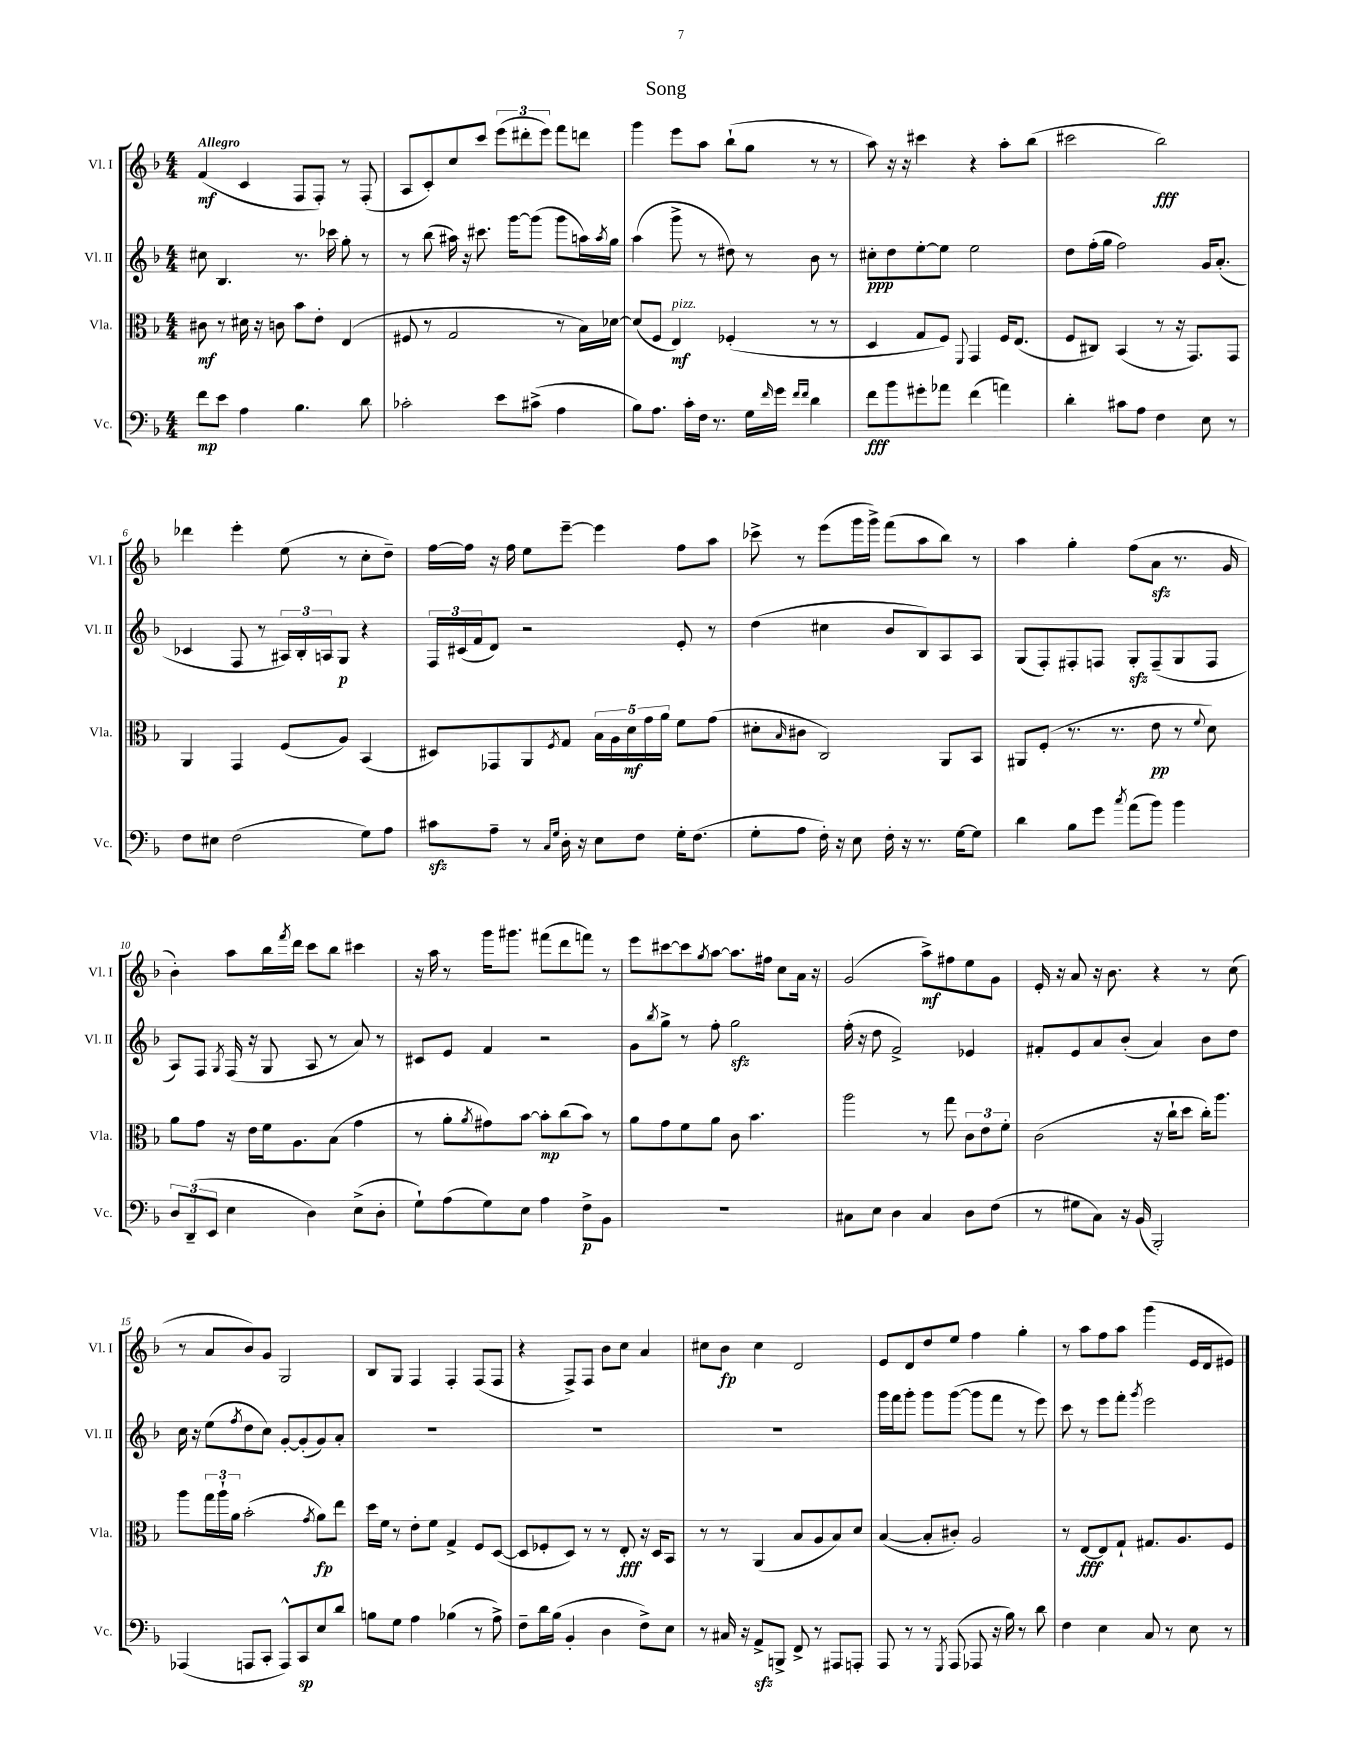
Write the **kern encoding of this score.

**kern	**dynam	**kern	**dynam	**kern	**dynam	**kern	**dynam
*part4	*part4	*part3	*part3	*part2	*part2	*part1	*part1
*staff4	*staff4	*staff3	*staff3	*staff2	*staff2	*staff1	*staff1
*I"Vc.	*	*I"Vla.	*	*I"Vl. II	*	*I"Vl. I	*
*I'Vc.	*	*I'Vla.	*	*I'Vl. II	*	*I'Vl. I	*
*clefF4	*	*clefC3	*	*clefG2	*	*clefG2	*
*k[b-]	*	*k[b-]	*	*k[b-]	*	*k[b-]	*
*M4/4	*	*M4/4	*	*M4/4	*	*M4/4	*
=1	=1	=1	=1	=1	=1	=1	=1
!	!	!	!	!	!	!LO:TX:a:B:t=Allegro	!
8f\L	mp	8c#X\	mf	8cc#X\	.	(4f/	mf
8e\J	.	8r	.	4.B-/	.	.	.
4A\	.	16d#X\	.	.	.	4c/	.
.	.	16r	.	.	.	.	.
.	.	8cn\	.	.	.	.	.
4.B-\	.	8b-\L	.	8.r	.	8F/L	.
.	.	8e'\J	.	.	.	8F'/J)	.
.	.	.	.	16ccc-X\	.	.	.
.	.	(4E/	.	8gg'\	.	8r	.
8d\	.	.	.	8r	.	(8F'/	.
=2	=2	=2	=2	=2	=2	=2	=2
2c-X'\	.	8F#X/	.	8r	.	8A/L	.
.	.	8r	.	(8bb-\	.	8c'/)	.
.	.	2G/	.	16aa#X\)	.	8cc/	.
.	.	.	.	16r	.	.	.
.	.	.	.	8.ccc#X\	.	8ccc/J	.
8e\L	.	.	.	.	.	(12eee\L	.
.	.	.	.	[16ggg\KL	.	.	.
.	.	.	.	.	.	12ddd#X'\	.
(8c#X^\J	.	.	.	(8ggg\J]	.	.	.
.	.	.	.	.	.	12eee\J)	.
4A\	.	8r	.	8ggg\L	.	8fff\L	.
.	.	16B-\LL)	.	16aan\L)	.	8dddn\J	.
.	.	.	.	8qaa/	.	.	.
.	.	[16d-X\JJ	.	16gg\JJ	.	.	.
=3	=3	=3	=3	=3	=3	=3	=3
8B-\L)	.	(8d-/L]	.	(4aa\	.	4ggg\	.
8.A\J	.	8F/J	.	.	.	.	.
!	!	!LO:TX:a:i:t=pizz.	!	!	!	!	!
.	.	4E/)	mf	8ggg^\	.	8eee\L	.
16c'\LL	.	.	.	.	.	.	.
16F\JJ	.	.	.	8r	.	8aa\J	.
8.r	.	.	.	.	.	.	.
.	.	(4F-X'/	.	8dd#X\)	.	(8bb-`\L	.
16G\LL	.	.	.	8r	.	8gg\J	.
16qqf/	.	.	.	.	.	.	.
16g\JJ	.	.	.	.	.	.	.
16qqf/LL	.	.	.	.	.	.	.
16qqf/JJ	.	.	.	.	.	.	.
4d\	.	8r	.	8b-\	.	8r	.
.	.	8r	.	8r	.	8r	.
=4	=4	=4	=4	=4	=4	=4	=4
8f\L	fff	4D/	.	8cc#X'\L	ppp	8aa\)	.
8b-\	.	.	.	8dd\	.	16r	.
.	.	.	.	.	.	16r	.
8g#X'\	.	8G/L	.	[8ee'\	.	4ccc#X\	.
8a-X\J	.	8F/J)	.	8ee\J]	.	.	.
.	.	8qqFF/	.	.	.	.	.
(4f\	.	4GG/	.	2ee\	.	4r	.
4an\)	.	16F/KL	.	.	.	8aa'\L	.
.	.	(8.E/J	.	.	.	.	.
.	.	.	.	.	.	(8bb-\J	.
=5	=5	=5	=5	=5	=5	=5	=5
4d'\	.	8F/L	.	8dd\L	.	2ccc#X\	.
.	.	8C#X/J)	.	(16ff'\L	.	.	.
.	.	.	.	16gg\JJ	.	.	.
8c#X\L	.	(4BB-/	.	2ff\)	.	.	.
8A\J	.	.	.	.	.	.	.
4F\	.	8r	.	.	.	2bb-\)	fff
.	.	16r	.	.	.	.	.
.	.	8.GG/L)	.	.	.	.	.
8E\	.	.	.	16g/KL	.	.	.
.	.	.	.	(8.a'/J	.	.	.
8r	.	8GG/J	.	.	.	.	.
!!LO:LB:g=z
=6	=6	=6	=6	=6	=6	=6	=6
8F\L	.	4AA/	.	4c-X/	.	4ddd-X\	.
8E#X\J	.	.	.	.	.	.	.
(2F\	.	4GG/	.	8F/	.	4eee'\	.
.	.	.	.	8r	.	.	.
.	.	(8F/L	.	24A#X/LL)	.	(8ee\	.
.	.	.	.	24B-'/	.	.	.
.	.	.	.	24An/J	.	.	.
.	.	8A/J)	.	8G/J	p	8r	.
8G\L)	.	(4BB-/	.	4r	.	8cc'\L	.
8A\J	.	.	.	.	.	8dd~\J)	.
=7	=7	=7	=7	=7	=7	=7	=7
8c#Xzz\L	.	8D#X/L)	.	24F/LL	.	[16ff\LL	.
.	.	.	.	(24c#X/	.	.	.
.	.	.	.	.	.	16ff\JJ]	.
.	.	.	.	24f/J	.	.	.
8A~\J	.	8GG-X/	.	8d/J)	.	16r	.
.	.	.	.	.	.	16ff\	.
8r	.	8AA/	.	2r	.	8ee\L	.
16qqC/LL	.	.	.	.	.	.	.
16qqG/JJ	.	8qF/	.	.	.	.	.
16D'\	.	8G/J	.	.	.	[8eee~\J	.
16r	.	.	.	.	.	.	.
8E\L	.	20B-\LL	.	.	.	4eee\]	.
.	.	20A\	.	.	.	.	.
.	.	20d\	mf	.	.	.	.
8F\J	.	.	.	.	.	.	.
.	.	20g\	.	.	.	.	.
.	.	20a\JJ	.	.	.	.	.
16G'\KL	.	8f\L	.	8e'/	.	8ff\L	.
(8.F\J	.	.	.	.	.	.	.
.	.	(8g\J	.	8r	.	8aa\J	.
=8	=8	=8	=8	=8	=8	=8	=8
8G'\L	.	8d#X'\L	.	(4dd\	.	8ccc-X^\	.
.	.	16qqB-/	.	.	.	.	.
8A\J	.	8c#X\J	.	.	.	8r	.
16F'\)	.	2C/)	.	4cc#X\	.	(8eee\L	.
16r	.	.	.	.	.	.	.
8E\	.	.	.	.	.	16ggg\L	.
.	.	.	.	.	.	16ggg^\JJ)	.
16F'\	.	.	.	8b-/L	.	(8fff\L	.
16r	.	.	.	.	.	.	.
8.r	.	.	.	8B-/)	.	8aa\	.
.	.	8AA/L	.	8A/	.	8bb-\J)	.
[16G\KL	.	.	.	.	.	.	.
8G\J]	.	8BB-/J	.	8A/J	.	8r	.
=9	=9	=9	=9	=9	=9	=9	=9
4d\	.	8AA#X/L	.	(8G/L	.	4aa\	.
.	.	(8F'/J	.	8F'/)	.	.	.
8B-\L	.	8.r	.	8F#X'/	.	4gg'\	.
8g\J	.	.	.	8Fn/J	.	.	.
.	.	8.r	.	.	.	.	.
8qcc/	.	.	.	.	.	.	.
(8a\L	.	.	.	8Gzz'/L	.	(8ff\L	.
8b-\J)	.	8e\	pp	(8F~/	.	8azz\J	.
4b-\	.	8r	.	8G/	.	8.r	.
.	.	8qqf/	.	.	.	.	.
.	.	8d\)	.	8F/J	.	.	.
.	.	.	.	.	.	16g/	.
!!LO:LB:g=z
=10	=10	=10	=10	=10	=10	=10	=10
12D/L	.	8a\L	.	8A/L)	.	4b-'\)	.
(12DD~/	.	.	.	.	.	.	.
.	.	8g\J	.	8F/J	.	.	.
12EE/J	.	.	.	.	.	.	.
.	.	.	.	8qG/	.	.	.
4E\	.	16r	.	(16F/	.	8aa\L	.
.	.	16e\LL	.	16r	.	.	.
.	.	16f\J	.	8G/	.	16bb-\L	.
.	.	.	.	.	.	8qfff/	.
.	.	8.A\	.	.	.	16ddd\JJ	.
4D\)	.	.	.	8A/	.	8ccc\L	.
.	.	(8B-\J	.	8r	.	8bb-\J	.
(8E^\L	.	4g\	.	8a/)	.	4ccc#X\	.
8D'\J	.	.	.	8r	.	.	.
=11	=11	=11	=11	=11	=11	=11	=11
8G`\L)	.	8r	.	8c#X/L	.	16r	.
.	.	.	.	.	.	16aa\	.
(8A\	.	8a'\L	.	8e/J	.	8r	.
.	.	8qa/	.	.	.	.	.
8G\)	.	8g#X\)	.	4f/	.	16ggg\KL	.
.	.	.	.	.	.	8.ggg#X\J	.
8E\J	.	[8b-\J	.	.	.	.	.
4A\	.	8b-'\L]	mp	2r	.	(8fff#X\L	.
.	.	(8cc\	.	.	.	8ddd\	.
8F^\L	p	8b-\J)	.	.	.	8fffn\J)	.
8BB-\J	.	8r	.	.	.	8r	.
=12	=12	=12	=12	=12	=12	=12	=12
1r	.	8a\L	.	8g\L	.	8eee\L	.
.	.	.	.	8qbb-/	.	.	.
.	.	8g\	.	8gg^\J	.	[8ccc#X\	.
.	.	8f\	.	8r	.	8ccc#\]	.
.	.	.	.	.	.	8qgg/	.
.	.	8a\J	.	8ff'\	.	[8aa\J	.
.	.	8c\	.	2ggzz\	.	8.aa\L]	.
.	.	4.b-\	.	.	.	.	.
.	.	.	.	.	.	16ff#X\Jk	.
.	.	.	.	.	.	8cc\L	.
.	.	.	.	.	.	16a\Jk	.
.	.	.	.	.	.	16r	.
=13	=13	=13	=13	=13	=13	=13	=13
8C#X\L	.	2aa\	.	(16ff'\	.	(2g/	.
.	.	.	.	16r	.	.	.
8E\J	.	.	.	8dd\	.	.	.
4D\	.	.	.	2f^/)	.	.	.
4C#/	.	8r	.	.	.	8aa^\L)	mf
.	.	8gg\	.	.	.	8ff#X\	.
8D\L	.	12c\L	.	4e-X/	.	8ee\	.
.	.	12e\	.	.	.	.	.
(8F\J	.	.	.	.	.	8g\J	.
.	.	12f'\J	.	.	.	.	.
=14	=14	=14	=14	=14	=14	=14	=14
8r	.	(2c\	.	8f#X'/L	.	16e'/	.
.	.	.	.	.	.	16r	.
8G#X\L	.	.	.	8e/	.	8a/	.
8C\J)	.	.	.	8a/	.	16r	.
.	.	.	.	.	.	8.b-\	.
16r	.	.	.	(8b-'/J	.	.	.
(16BB-/	.	.	.	.	.	.	.
2BBB-'/)	.	16r	.	4a/)	.	4r	.
.	.	16cc`\KL	.	.	.	.	.
.	.	8dd\J	.	.	.	.	.
.	.	16cc'\KL)	.	8b-\L	.	8r	.
.	.	8.aa\J	.	.	.	.	.
.	.	.	.	8dd\J	.	(8cc\	.
!!LO:LB:g=z
=15	=15	=15	=15	=15	=15	=15	=15
(4AAA-X/	.	8aa\L	.	16cc\	.	8r	.
.	.	.	.	16r	.	.	.
.	.	24gg\L	.	(8ee\L	.	8a/L	.
.	.	24aa`\	.	.	.	.	.
.	.	24a\JJ	.	.	.	.	.
.	.	.	.	8qff/	.	.	.
8AAAn/L	.	(2b-'\	.	8dd\	.	8b-/)	.
8CC'/J	.	.	.	8cc\J)	.	8g/J	.
8AAA^^/L)	.	.	.	[8g'/L	.	2G/	.
8CC/	sp	.	.	(8g'/]	.	.	.
.	.	8qg/	.	.	.	.	.
8E/	.	8a\L)	fp	8g/)	.	.	.
8d/J	.	8ee\J	.	8a'/J	.	.	.
=16	=16	=16	=16	=16	=16	=16	=16
8Bn\L	.	16dd\LL	.	1r	.	8B-/L	.
.	.	16f\JJ	.	.	.	.	.
8G\J	.	8r	.	.	.	8G/J	.
4A\	.	8e'\L	.	.	.	4F/	.
.	.	8f\J	.	.	.	.	.
(4B-X\	.	4G^/	.	.	.	4F'/	.
8r	.	8F/L	.	.	.	(8F/L	.
8A^\)	.	([8D/J	.	.	.	8F/J	.
=17	=17	=17	=17	=17	=17	=17	=17
8F~\L	.	8D/L]	.	1r	.	4r	.
16d\L	.	8F-X'/	.	.	.	.	.
(16B-\JJ	.	.	.	.	.	.	.
4BB-'/	.	8D/J)	.	.	.	8F^/L)	.
.	.	8r	.	.	.	8F/J	.
4D\	.	8r	.	.	.	8b-\L	.
.	.	8E'/	fff	.	.	8cc\J	.
8F^\L)	.	16r	.	.	.	4a/	.
.	.	16D/KL	.	.	.	.	.
8E\J	.	8BB-/J	.	.	.	.	.
=18	=18	=18	=18	=18	=18	=18	=18
8r	.	8r	.	1r	.	8cc#X\L	.
16C#X/	.	8r	.	.	.	8b-\J	fp
16r	.	.	.	.	.	.	.
8AAzz^/L	.	(4AA/	.	.	.	4cc#\	.
8BBBn^/J	.	.	.	.	.	.	.
8FF^/	.	8B-/L	.	.	.	2d/	.
8r	.	8A/	.	.	.	.	.
8AAA#X/L	.	8B-/)	.	.	.	.	.
8AAAn'/J	.	8d/J	.	.	.	.	.
=19	=19	=19	=19	=19	=19	=19	=19
8AAA/	.	([4B-/	.	16ggg\LL	.	8e/L	.
.	.	.	.	16fff\J	.	.	.
8r	.	.	.	8ggg'\J	.	8d/	.
8r	.	8B-'/L]	.	8ggg\L	.	8dd/	.
8qGGG/	.	.	.	.	.	.	.
(8AAA/	.	8c#X'/J)	.	([8ggg\J	.	8ee/J	.
8AAA-X/	.	2A/	.	8ggg\L]	.	4ff\	.
16r	.	.	.	8fff\J	.	.	.
16B-\)	.	.	.	.	.	.	.
8r	.	.	.	8r	.	4gg'\	.
8d\	.	.	.	8eee\)	.	.	.
=20	=20	=20	=20	=20	=20	=20	=20
4F\	.	8r	.	8ccc\	.	8r	.
.	.	[8E/L	fff	8r	.	8aa\L	.
4E\	.	8E/]	.	8eee\L	.	8ff\	.
.	.	8G`/J	.	8fff'\J	.	8aa\J	.
.	.	.	.	8qggg/	.	.	.
8C/	.	8.G#X/L	.	2eee\	.	(4ggg\	.
8r	.	.	.	.	.	.	.
.	.	8.A/	.	.	.	.	.
8E\	.	.	.	.	.	16e/LL	.
.	.	.	.	.	.	16d/J	.
8r	.	8F/J	.	.	.	8e#X/J)	.
==	==	==	==	==	==	==	==
*-	*-	*-	*-	*-	*-	*-	*-
